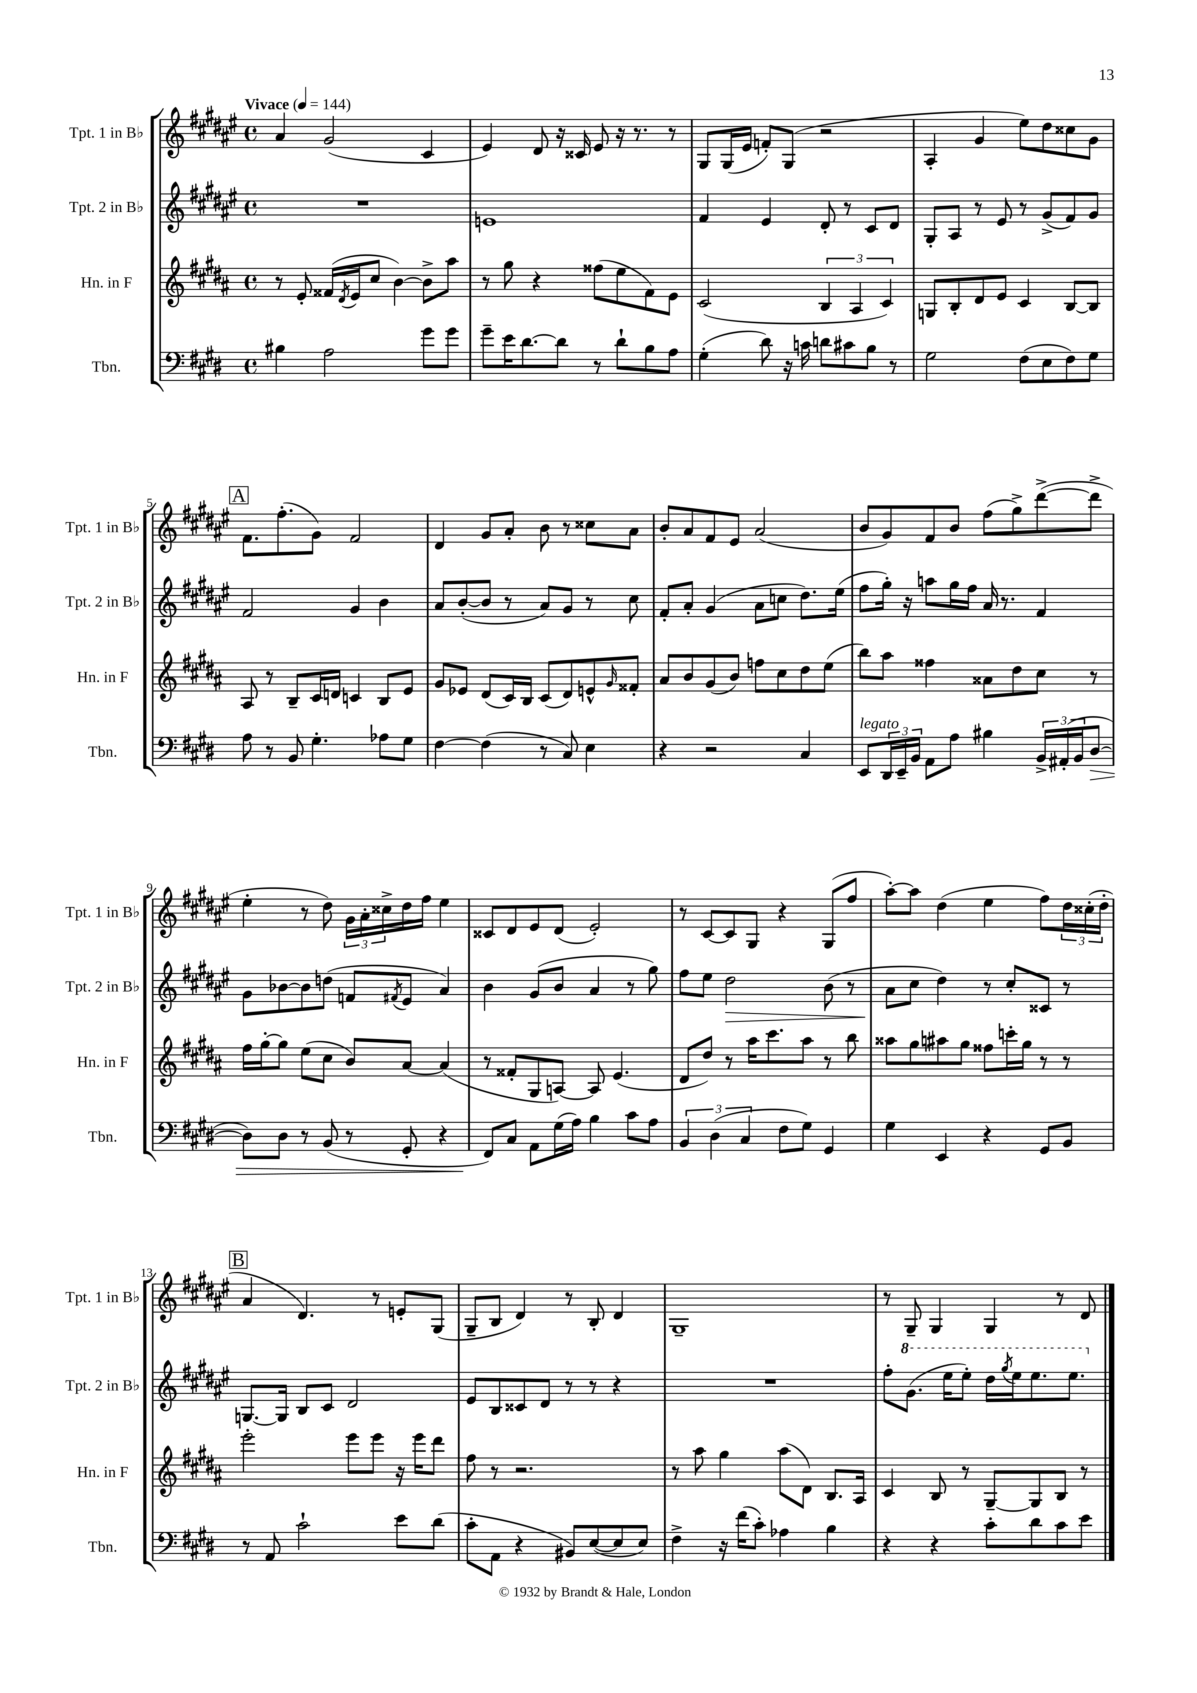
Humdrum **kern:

**kern	**kern	**kern	**kern
*staff4	*staff3	*staff2	*staff1
*clefF4	*clefG2	*clefG2	*clefG2
*k[f#c#g#d#]	*k[f#c#g#d#a#]	*k[f#c#g#d#a#e#]	*k[f#c#g#d#a#e#]
*M4/4	*M4/4	*M4/4	*M4/4
*met(c)	*met(c)	*met(c)	*met(c)
*MM144	*MM144	*MM144	*MM144
4B#	8r	1r	4a#
.	8e'	.	.
2A	(16f##	.	(2g#
.	8qd#	.	.
.	16e	.	.
.	8cc#	.	.
.	[4b)	.	.
8g#	8b^]	.	4c#
8g#	8aa#	.	.
=	=	=	=
8g#~	8r	1e	4e#)
16e	8gg#	.	.
[8.d#	.	.	.
.	4r	.	8d#
8d#]	.	.	16r
.	.	.	16c##
8r	(8ff##	.	8e#
8d#`	8ee	.	16r
.	.	.	8.r
8B	8f#)	.	.
8A	8e	.	8r
=	=	=	=
(4G#'	(2c#	4f#	8G#
.	.	.	(16G#
.	.	.	16e#
8d#)	.	4e#	8f')
16r	.	.	(8G#
16c	.	.	.
8d	6B	8d#'	2r
8c#	.	8r	.
.	6A#	.	.
8B	.	8c#	.
.	6c#)	.	.
8r	.	8d#	.
=	=	=	=
2G#	8G	8G#'	4A#'
.	8B'	8A#	.
.	8d#	8r	4g#
.	8e	8e#	.
(8F#	4c#	8r	8ee#)
8E	.	(8g#^	8dd#
8F#)	[8B	8f#)	8cc##
8G#	8B]	8g#	8g#
=	=	=	=
8A	8A#	2f#	8.f#
8r	8r	.	.
.	.	.	(8.ff#'
8BB	8B~	.	.
4.G#'	16c#	.	8g#)
.	16d	.	.
.	4c	4g#	2f#
8A-	8B	4b	.
8G#	8e	.	.
=	=	=	=
[4F#	8g#	8a#	4d#
.	8e-	([8b'	.
(4F#]	(8d#	8b]	8g#
.	16c#)	8r	8a#'
.	16B	.	.
8r	(8c#	8a#)	8b
8C#)	8d#)	8g#	8r
4E	8e^^	8r	8cc##
.	16qqg#	.	.
.	8f##'	8cc#	8a#
=	=	=	=
4r	8a#	8f#'	8b'
.	8b	8a#'	8a#
2r	(8g#	(4g#	8f#
.	8b)	.	8e#
.	8ff	8a#	(2a#
.	8cc#	8cc	.
4C#	8dd#	8.dd#)	.
.	(8ee	.	.
.	.	(16ee#	.
=	=	=	=
8EE	8bb)	8ff#	8b
24DD#	8aa#	16gg#')	8g#)
24EE~	.	.	.
.	.	16r	.
24BB	.	.	.
8AA	4ff##	8aa	8f#
8A	.	16gg#	8b
.	.	16ff#	.
4B#	8a##	16a#	(8ff#
.	.	8.r	.
.	8dd#	.	8gg#^)
24BB^	8cc#	4f#	([8ddd#^
(24AA#'	.	.	.
24BB	.	.	.
[8D#	8r	.	8ddd#^]
=	=	=	=
8D#])	16ff#	8g#	4ee#'
.	[16gg#'	.	.
8D#	8gg#]	[8b-	.
8r	(8ee	8b-]	8r
(8BB	8cc#	(8dd	8dd#)
8r	8b)	8f	24g#
.	.	.	24a#'
.	.	.	24cc##^
.	.	8qf#	.
8GG#'	[8a#	8e#	16dd#
.	.	.	16ff#
4r	(4a#]	4a#)	4ee#
=	=	=	=
8FF#)	8r	4b	8c##
8C#	8f##'	.	8d#
8AA	8G#	(8g#	8e#
(16G#	[8A)	8b	(8d#
16A)	.	.	.
4B	8A]	4a#	2e#')
.	(4.e	.	.
8c#	.	8r	.
8A	.	8gg#)	.
=	=	=	=
6BB	8d#	8ff#	8r
.	8dd#)	8ee#	[8c#
(6D#	.	.	.
.	8r	2dd#	8c#]
6C#	.	.	.
.	16aa#	.	8G#
.	8.ccc#	.	.
8F#	.	.	4r
8G#)	8aa#	.	.
4GG#	8r	(8b	(8G#
.	8bb	8r	8ff#
=	=	=	=
4G#	8aa##	8a#	[8aa#')
.	8gg#	8cc#	8aa#]
4EE	8aa#	4dd#)	(4dd#
.	8gg#	.	.
4r	8ff##	8r	4ee#
.	16ccc'	8cc#'	.
.	16gg#	.	.
8GG#	8r	8c##	8ff#)
8BB	8r	8r	24dd#
.	.	.	(24cc##'
.	.	.	24dd#'
=	=	=	=
8r	2eee'	[8.G	4a#
8AA	.	.	.
.	.	16G]	.
2c#`	.	8B	4.d#)
.	.	8c#	.
.	8eee	2d#	.
.	8eee	.	8r
8e	16r	.	8e'
.	16eee	.	.
(8d#	8ddd#	.	(8G#
=	=	=	=
8c#'	8ff#	8e#	8G#~
8AA	8r	8B	8B
4r	2.r	8c##	4d#)
.	.	8d#	.
8BB#)	.	8r	8r
([8E	.	8r	8B'
8E]	.	4r	4d#
8E)	.	.	.
=	=	=	=
4F#^	8r	1r	1G#~
.	8aa#	.	.
16r	4gg#	.	.
(16f#	.	.	.
8c#')	.	.	.
4A-	(8aa#	.	.
.	8d#)	.	.
4B	8.B	.	.
.	16A#	.	.
=	=	=	=
4r	4c#	8ff#'	8r
.	.	(8.gg#	8G#~
4r	8B	.	4G#
.	.	16eee#	.
.	8r	8eee#')	.
8c#'	[8G#~	16ddd#	4G#
.	.	8qggg#	.
.	.	16eee#	.
8d#	8G#]	8.eee#	.
8c#	8B	.	8r
.	.	8.eee#	.
8e	8r	.	8d#
==	==	==	==
*-	*-	*-	*-
